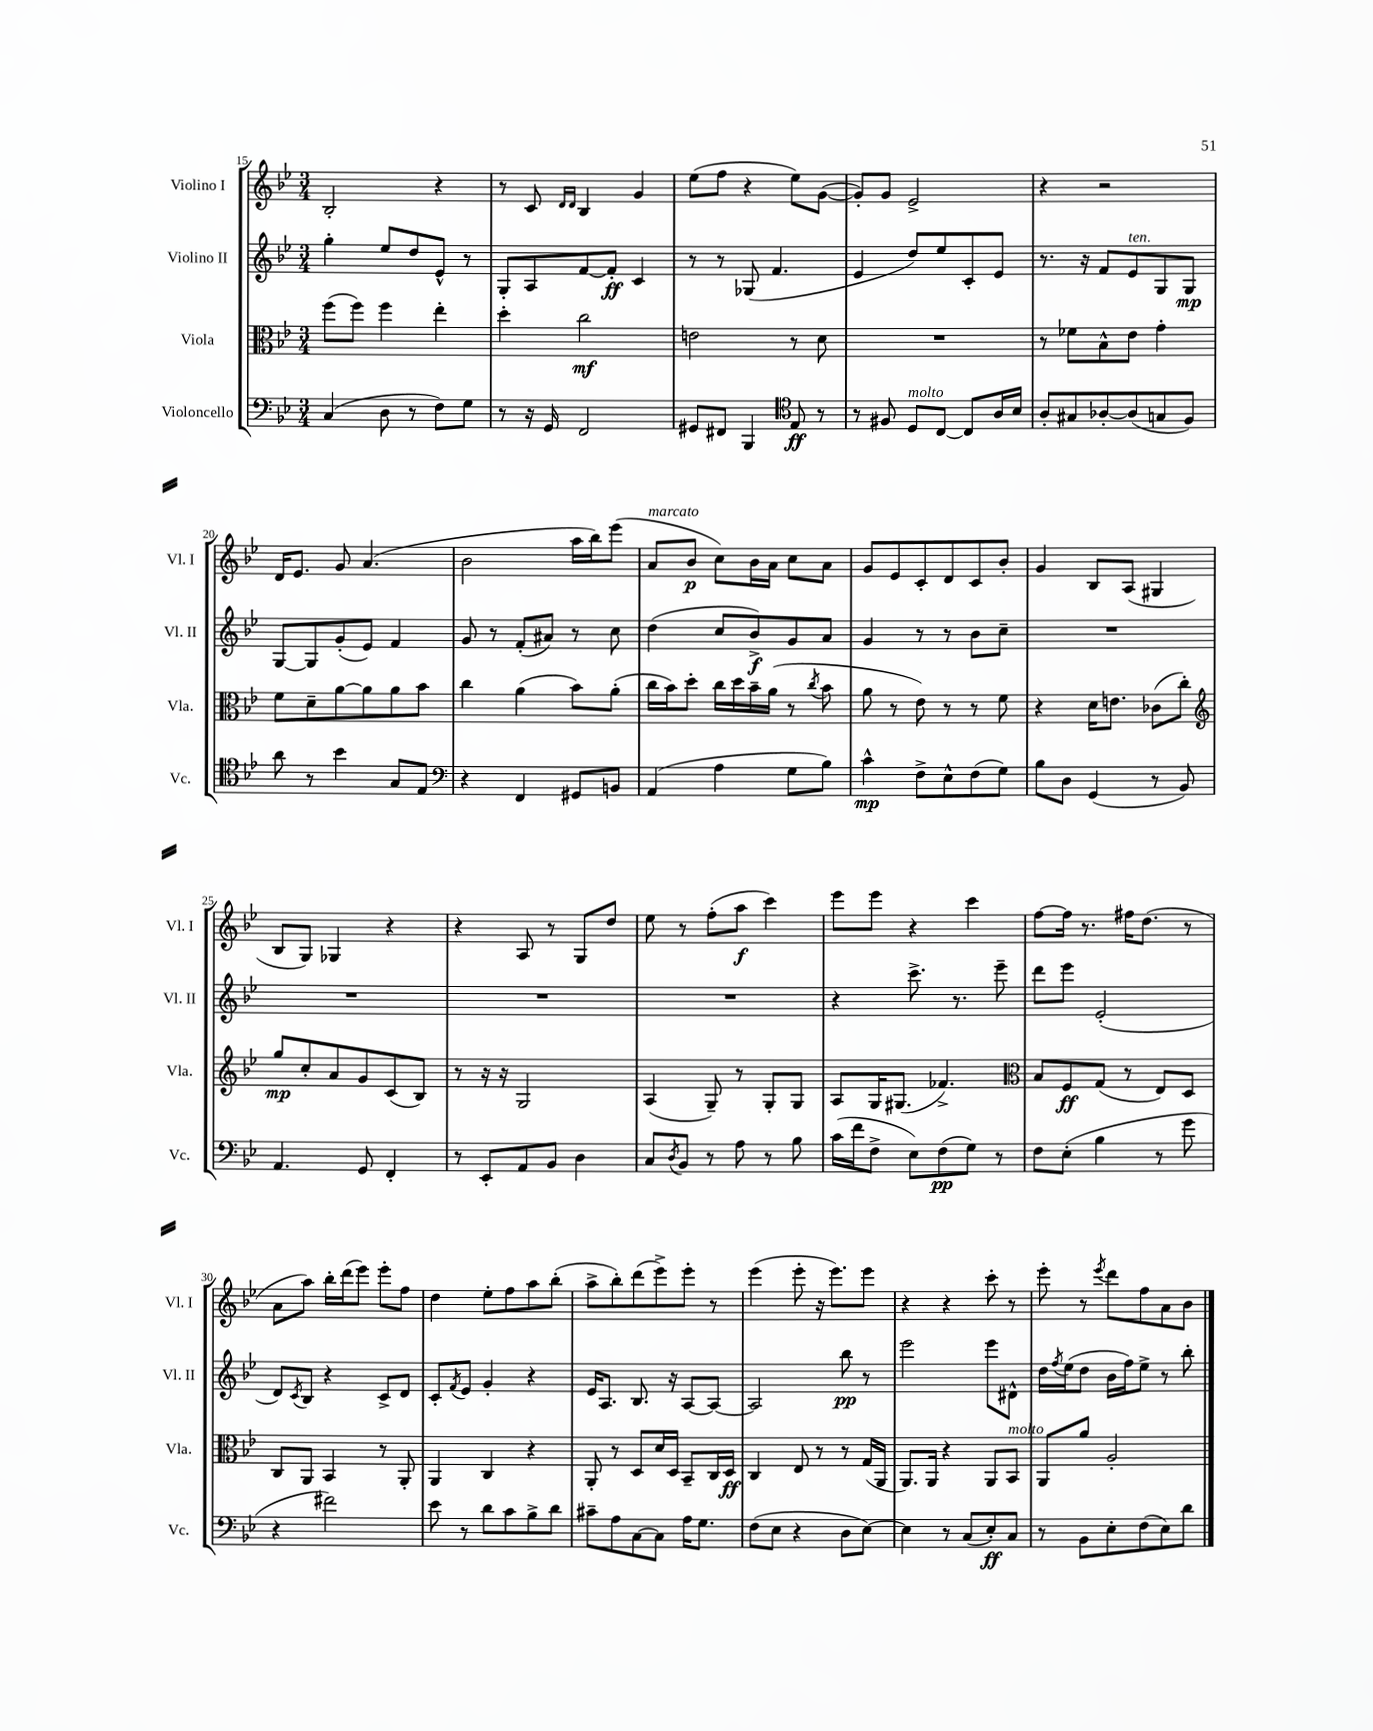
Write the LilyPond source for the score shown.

<<
\new StaffGroup <<
\new Staff = "s0" \with { instrumentName = "Violino I" shortInstrumentName = "Vl. I" } {
    \clef treble \key bes \major \numericTimeSignature \time 3/4
    bes2-. r4 |
    r8 c'8 \grace { d'16 d'16 } bes4 g'4 |
    ees''8( f''8 r4 ees''8) g'8~( |
    g'8-.) g'8 ees'2-> |
    r4 r2 |
    d'16 ees'8. g'8 a'4.( |
    bes'2 a''16 bes''16) ees'''8( |
    a'8^\markup { \italic "marcato" } bes'8\p c''8) bes'16 a'16 c''8 a'8 |
    g'8 ees'8 c'8-. d'8 c'8 bes'8-. |
    g'4 bes8 a8( gis4 |
    bes8 g8) ges4 r4 |
    r4 a8 r8 g8 d''8 |
    ees''8 r8 f''8-.( a''8\f c'''4) |
    ees'''8 ees'''8 r4 c'''4 |
    f''8~ f''16 r8. fis''16 d''8.( r8 |
    a'8 a''8) bes''16-. d'''16( ees'''8) ees'''8-. f''8 |
    d''4 ees''8-. f''8 a''8 bes''8-.( |
    a''8-> bes''8-.) d'''8( ees'''8->) ees'''8-. r8 |
    ees'''4( ees'''8-. r16 ees'''8.) ees'''8 |
    r4 r4 c'''8-. r8 |
    ees'''8-. r8 \acciaccatura { ees'''8 } d'''8 f''8 a'8 bes'8 \bar "|." |
}
\new Staff = "s1" \with { instrumentName = "Violino II" shortInstrumentName = "Vl. II" } {
    \clef treble \key bes \major \numericTimeSignature \time 3/4
    g''4-. ees''8 d''8 ees'8-^ r8 |
    g8-. a8 f'8~ f'8-.\ff c'4 |
    r8 r8 ges8( f'4. |
    ees'4 d''8) ees''8 c'8-. ees'8 |
    r8. r16 f'8 ees'8^\markup { \italic "ten." } g8 g8\mp |
    g8~ g8 g'8-.( ees'8) f'4 |
    g'8 r8 f'8-.( ais'8) r8 c''8 |
    d''4( c''8 bes'8->\f) g'8 a'8 |
    g'4 r8 r8 bes'8 c''8-- |
    R2. |
    R2. |
    R2. |
    R2. |
    r4 c'''8.-> r8. ees'''8-- |
    d'''8 ees'''8 ees'2-.( |
    d'8) \acciaccatura { c'8 } bes8 r4 c'8-> d'8 |
    c'8-. \acciaccatura { f'8 } ees'8 g'4-. r4 |
    ees'16 a8. bes8. r16 a8~ a8~ |
    a2 bes''8\pp r8 |
    ees'''2 ees'''8 dis'8-^ |
    d''16 \acciaccatura { f''8 } ees''16( d''8 bes'16 f''16) ees''8-> r8 bes''8-. \bar "|." |
}
\new Staff = "s2" \with { instrumentName = "Viola" shortInstrumentName = "Vla." } {
    \clef alto \key bes \major \numericTimeSignature \time 3/4
    f''8( f''8) f''4 ees''4-. |
    d''4-. c''2\mf |
    e'2 r8 d'8 |
    R2. |
    r8 fes'8 bes8-^ ees'8 g'4-. |
    f'8 d'8-- a'8~ a'8 a'8 bes'8 |
    c''4 a'4( bes'8) a'8-.( |
    c''16 bes'16) d''8-. c''16 d''16 bes'16-- a'16( r8 \acciaccatura { c''8 } bes'8 |
    a'8 r8 ees'8) r8 r8 f'8 |
    r4 d'16 e'8. ces'8( c''8-.) |
    \clef treble g''8\mp c''8-. a'8 g'8 c'8( bes8) |
    r8 r16 r16 g2 |
    a4( g8--) r8 g8-. g8 |
    a8 g16 gis8.( fes'4.->) |
    \clef alto bes8 f8\ff g8( r8 ees8) d8 |
    c8 a,8 bes,4 r8 a,8-. |
    a,4 c4 r4 |
    a,8-. r8 d8 d'16 d16 bes,8-- c16 d16\ff |
    c4 ees8 r8 r8 g16( a,16 |
    a,8.) a,16 r4 a,8 bes,8^\markup { \italic "molto" } |
    a,8 a'8 a2-. \bar "|." |
}
\new Staff = "s3" \with { instrumentName = "Violoncello" shortInstrumentName = "Vc." } {
    \clef bass \key bes \major \numericTimeSignature \time 3/4
    c4( d8 r8 f8) g8 |
    r8 r16 g,16 f,2 |
    gis,8 fis,8 bes,,4 \clef tenor ees8\ff r8 |
    r8 fis8 d8^\markup { \italic "molto" } c8~ c8 a16 bes16 |
    a8-. gis8 aes8~-. aes8( g8 f8) |
    a'8 r8 bes'4 g8 ees8 |
    \clef bass r4 f,4 gis,8 b,8 |
    a,4( a4 g8 bes8) |
    c'4-^\mp f8-> ees8-^ f8( g8) |
    bes8 d8 g,4( r8 bes,8) |
    a,4. g,8 f,4-. |
    r8 ees,8-. a,8 bes,8 d4 |
    c8 \acciaccatura { d8 } bes,8 r8 a8 r8 bes8 |
    c'16( f'16 f8-> ees8) f8\pp( g8) r8 |
    f8 ees8-.( bes4 r8 g'8 |
    r4 fis'2) |
    ees'8 r8 d'8 c'8 bes8-> d'8 |
    cis'8-- a8 c8~ c8 a16 g8. |
    f8( ees8 r4 d8 ees8~) |
    ees4 r8 c8( ees8-.\ff) c8 |
    r8 bes,8 ees8-. f8( ees8) d'8 \bar "|." |
}
>>
>>
\layout { \context { \Score currentBarNumber = #15 } }
